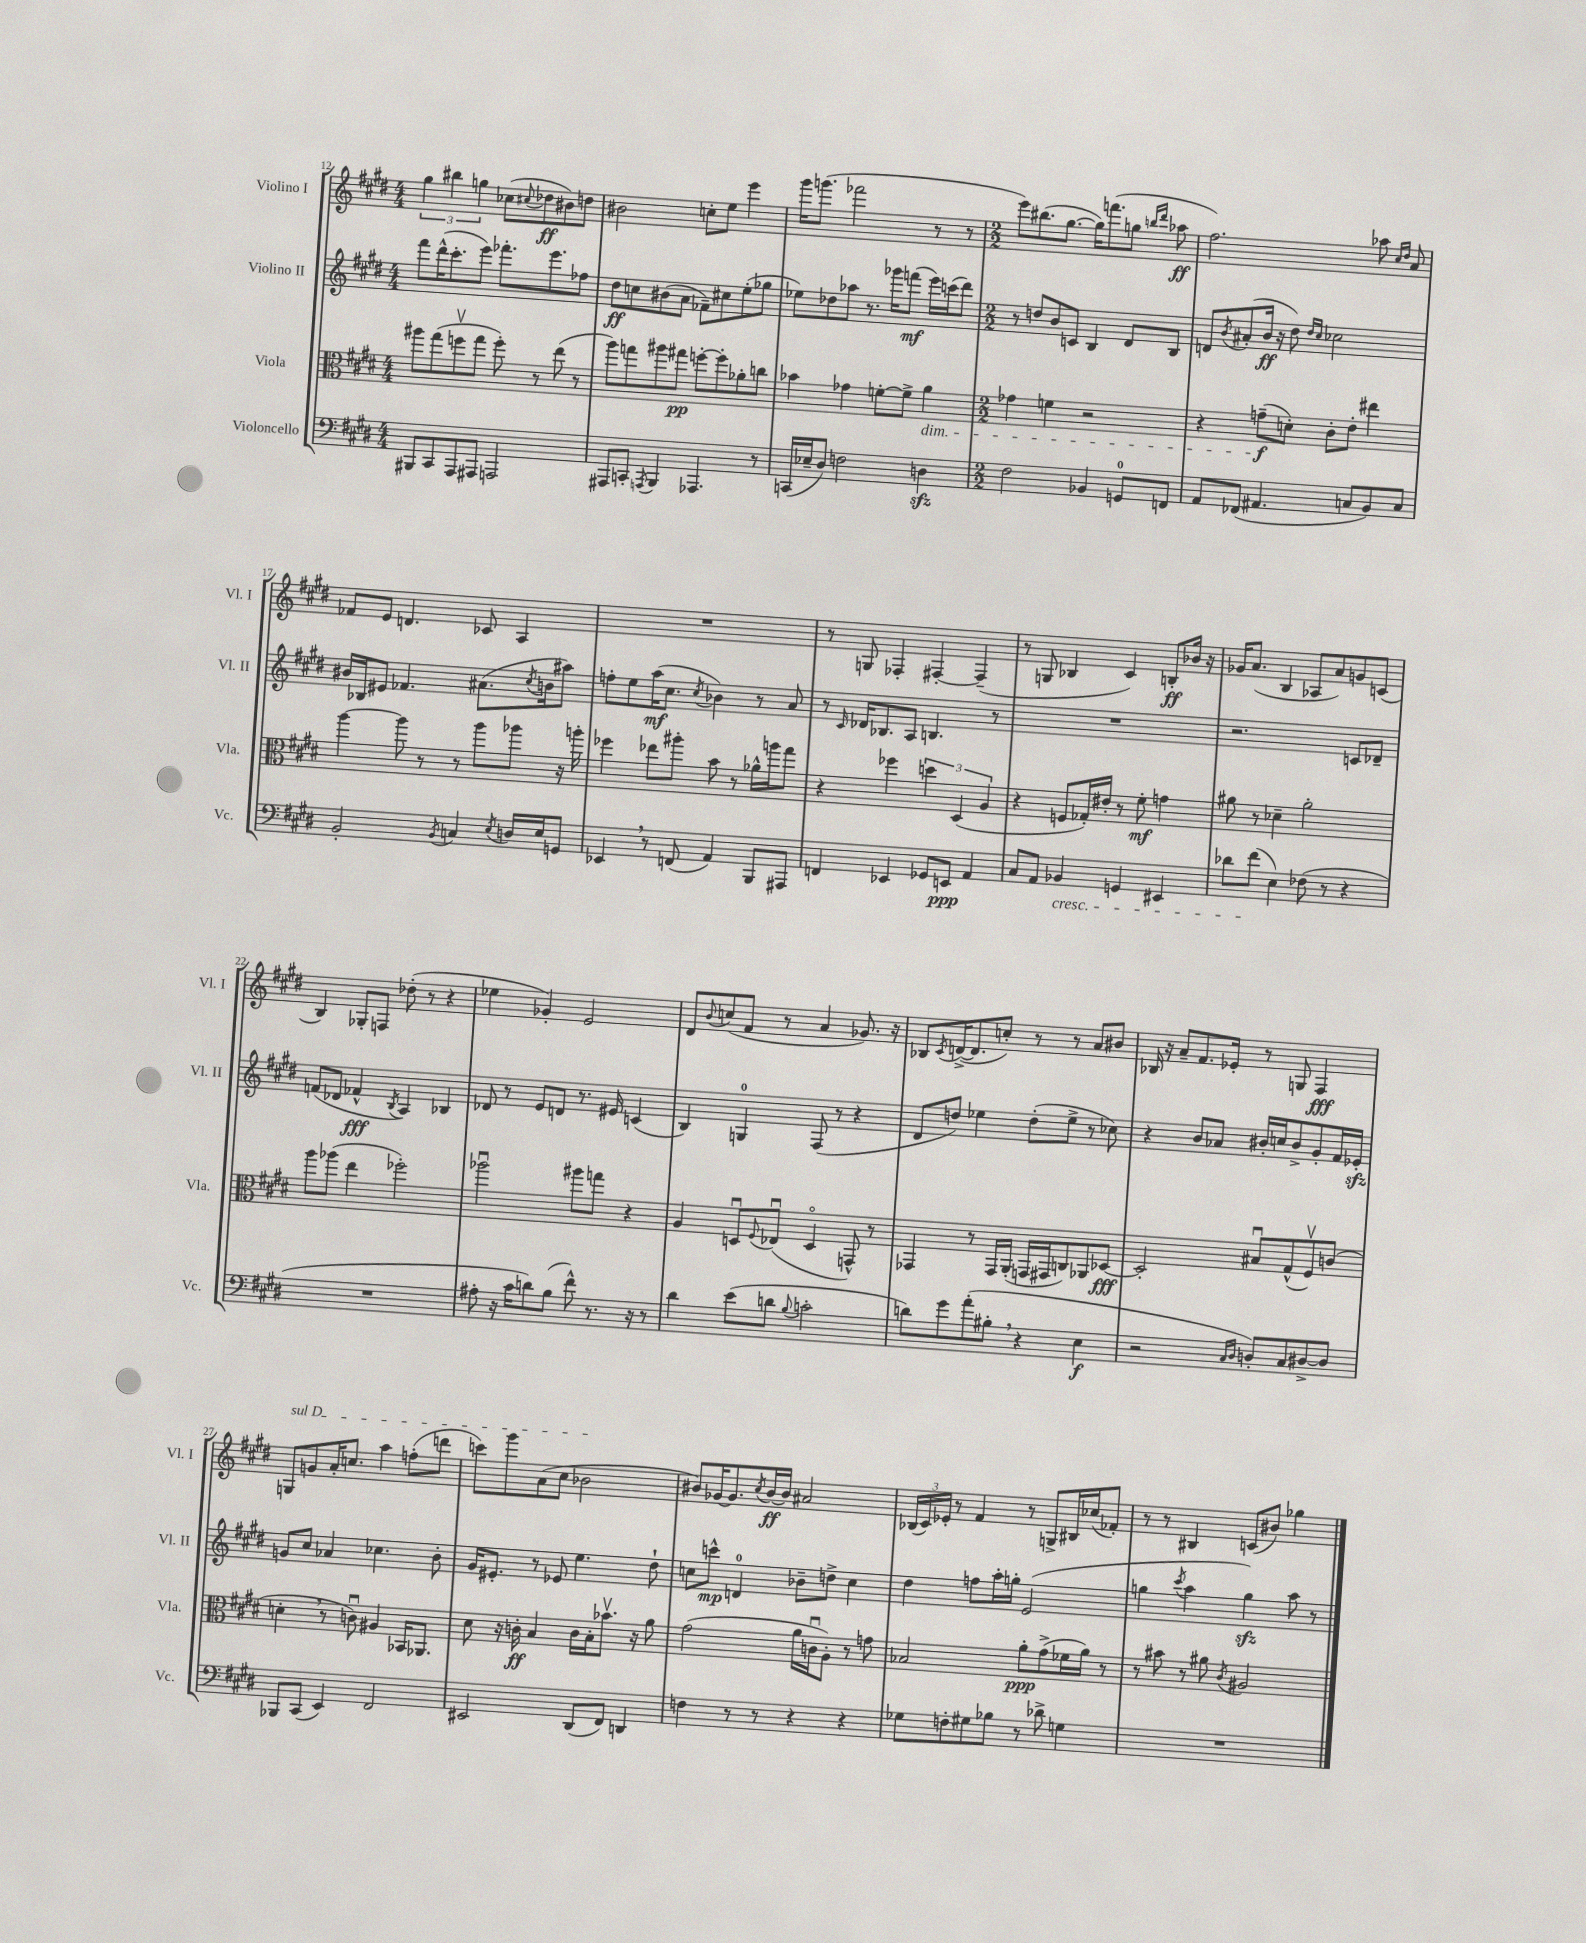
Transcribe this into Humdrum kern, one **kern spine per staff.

**kern	**dynam	**kern	**dynam	**kern	**dynam	**kern	**dynam
*part4	*part4	*part3	*part3	*part2	*part2	*part1	*part1
*staff4	*staff4	*staff3	*staff3	*staff2	*staff2	*staff1	*staff1
*I"Violoncello	*	*I"Viola	*	*I"Violino II	*	*I"Violino I	*
*I'Vc.	*	*I'Vla.	*	*I'Vl. II	*	*I'Vl. I	*
*clefF4	*	*clefC3	*	*clefG2	*	*clefG2	*
*k[f#c#g#d#]	*	*k[f#c#g#d#]	*	*k[f#c#g#d#]	*	*k[f#c#g#d#]	*
*M4/4	*	*M4/4	*	*M4/4	*	*M4/4	*
=12	=12	=12	=12	=12	=12	=12	=12
8BBB#X/L	.	8aa#X\L	.	8fff#\L	.	6gg#\	.
8CC#/	.	(8gg#\	.	(16ddd#^^\K	.	.	.
.	.	.	.	.	.	6bb#X\	.
.	.	.	.	8.ccc#'\	.	.	.
8AAA/	.	8ffnv\	.	.	.	.	.
.	.	.	.	.	.	6ggn\	.
8AAA#X/J	.	8gg#\J	.	8eee\J)	.	.	.
2AAAn/	.	8ff'\)	.	8.fff-X'\L	.	(8cc-X\L	.
.	.	.	.	.	.	8qqcc#X/	.
.	.	8r	.	.	.	8dd-X\	ff
.	.	.	.	8.eee\	.	.	.
.	.	(8ee\	.	.	.	8b#X\)	.
.	.	8r	.	8ff-X\J	.	8ddn\J	.
=13	=13	=13	=13	=13	=13	=13	=13
8AAA#X/L	.	8aa\L)	.	8dd#\L	ff	2b#X\	.
8CCn'/J	.	8ggn\	.	8ccn\	.	.	.
8qAAAn/	.	.	.	.	.	.	.
4BBB/	.	8aa#X\	.	(8b#X\	.	.	.
.	.	8gg#X\J	pp	8a\J	.	.	.
4.AAA-X/	.	[8ffn'\L	.	8f-X~\L)	.	8ccn'\L	.
.	.	8ff'\]	.	8cc#X\	.	8ee\J	.
.	.	8a-X'\	.	(8ee'\	.	4eee\	.
8r	.	8ccn\J	.	8gg-X\J	.	.	.
=14	=14	=14	=14	=14	=14	=14	=14
(16CCn/LL	.	4b-X\	.	8ee-X\L)	.	16ggg#\KL	.
16E-X~/J	.	.	.	.	.	(8.gggn\J	.
8D#/J)	.	.	.	8dd-X\	.	.	.
2Fn\	.	4g-X\	.	8aa-X\J	.	2fff-X\	.
.	.	.	.	8.r	.	.	.
.	.	[8fn'\L	.	.	.	.	.
.	.	.	.	16ggg-X\KL	.	.	.
.	.	8f^\J]	.	(8fffn\J	mf	.	.
!	!	!LO:TX:b:i:t=dim.	!	!	!	!	!
4Dnzz\	.	4a\	.	16eee\LL)	.	8r	.
.	.	.	.	(16cccn\J	.	.	.
.	.	.	.	8ddd#\J)	.	8r	.
=15	=15	=15	=15	=15	=15	=15	=15
*M2/2	*	*M2/2	*	*M2/2	*	*M2/2	*
2F#\	.	4g-X\	.	8r	.	8eee\L)	.
.	.	.	.	8ddn/L	.	(8.bb#X\	.
.	.	4fn\	.	8b/	.	.	.
.	.	.	.	.	.	[8.gg#\J	.
.	.	.	.	8cn/J	.	.	.
4BB-X/	.	2r	.	4B/	.	16gg#\KL])	.
.	.	.	.	.	.	(8.fffn\	.
8GGn/L	.	.	.	8d#/L	.	8ggn\J	.
.	.	.	.	.	.	16qqbbn/LL	.
.	.	.	.	.	.	16qqddd#/JJ	.
8FFn/J	.	.	.	8B/J	.	8aa-X\	ff
=16	=16	=16	=16	=16	=16	=16	=16
8AA/L	.	4r	.	8dn/L	.	2.ff#\)	.
.	.	.	.	8qb/	.	.	.
(8FF-X/J	.	.	.	(8a#X'/	.	.	.
4.AA#X/	.	(8gn~\L	f	16b/Jk	ff	.	.
.	.	.	.	16r	.	.	.
.	.	8dn'\J)	.	8dd#\)	.	.	.
.	.	.	.	16qqdd#/LL	.	.	.
.	.	.	.	16qqcc#/JJ	.	.	.
.	.	8c#'\L	.	2cc-X\	.	.	.
8Cn/L	.	8e'\J	.	.	.	.	.
8BB/)	.	4ee#X\	.	.	.	8aa-X\	.
.	.	.	.	.	.	16qqcc#/LL	.
.	.	.	.	.	.	16qqdd#/JJ	.
8C/J	.	.	.	.	.	8a/	.
!!LO:LB:g=z
=17	=17	=17	=17	=17	=17	=17	=17
2BB'/	.	[4aa\	.	16b#X/LL	.	8f-X/L	.
.	.	.	.	16B-X/J	.	.	.
.	.	.	.	8e#X/J	.	8e/J	.
.	.	8aa\]	.	4.f-X/	.	4.dn/	.
.	.	8r	.	.	.	.	.
8qBB/	.	.	.	.	.	.	.
4Cn/	.	8r	.	.	.	.	.
.	.	8aa\L	.	(8.a#X\L	.	8c-X/	.
8qE/	.	.	.	.	.	.	.
16Dn/LL	.	8aa-X\J	.	.	.	4A/	.
.	.	.	.	8qcc#/	.	.	.
16E/J	.	.	.	16bn\k	.	.	.
8GGn/J	.	16r	.	8aa#X\J)	.	.	.
.	.	16aan'\	.	.	.	.	.
=18	=18	=18	=18	=18	=18	=18	=18
4EE-X,/	.	4ff-X\	.	8ffn'\L	.	1r	.
.	.	.	.	8ee\	.	.	.
8r	.	8ee-X\L	.	(16aa\K	mf	.	.
.	.	.	.	8.cc#\J	.	.	.
(8FFn/	.	8aa#X'\J	.	.	.	.	.
.	.	.	.	8qcc#/	.	.	.
4AA/)	.	8b\	.	4b-X\)	.	.	.
.	.	8r	.	.	.	.	.
8BBB/L	.	16a-X^^\LL	.	8r	.	.	.
.	.	16aan\J	.	.	.	.	.
8AAA#X/J	.	8gg#\J	.	8a/	.	.	.
=19	=19	=19	=19	=19	=19	=19	=19
4FFn/	.	4r	.	8r	.	8r	.
.	.	.	.	16qqc#/	.	.	.
.	.	.	.	16d-X/KL	.	8Gn/	.
.	.	.	.	8.B-X/	.	.	.
4EE-X/	.	4ff-X\	.	.	.	4F-X'/	.
.	.	.	.	8A/J	.	.	.
8GG-X/L	.	6ddn\	.	4.Bn/	.	[4F#X'/	.
8EEn/J	ppp	.	.	.	.	.	.
.	.	(6D#/	.	.	.	.	.
4AA/	.	.	.	.	.	(4F#~/]	.
.	.	6A/	.	.	.	.	.
.	.	.	.	8r	.	.	.
=20	=20	=20	=20	=20	=20	=20	=20
8C#/L	.	4r	.	1r	.	8r	.
8AA/J	.	.	.	.	.	8Gn/	.
!LO:TX:b:i:t=cresc.	!	!	!	!	!	!	!
4BB-X/	.	8Fn/L	.	.	.	4B-X/	.
.	.	16G-X'/L)	.	.	.	.	.
.	.	16e#X'/JJ	.	.	.	.	.
4GGn/	.	8r	.	.	.	4c#/)	.
.	.	8f#'\	mf	.	.	.	.
4EE#X/	.	4gn\	.	.	.	8Bn'/L	ff
.	.	.	.	.	.	16b-X/Jk	.
.	.	.	.	.	.	16r	.
=21	=21	=21	=21	=21	=21	=21	=21
8d-X\L	.	8a#X\	.	2.r	.	16g-X/KL	.
.	.	.	.	.	.	(8.a/J	.
(8f#\J	.	8r	.	.	.	.	.
4E\)	.	4d-X~\	.	.	.	4B/	.
(8F-X\	.	2a#'\	.	.	.	8A-X/L	.
8r	.	.	.	.	.	8a/)	.
4r	.	.	.	8cn/L	.	8gn/	.
.	.	.	.	8d-X~/J	.	(8cn/J	.
!!LO:LB:g=z
=22	=22	=22	=22	=22	=22	=22	=22
1r	.	8aa\L	.	(8fn/L	.	4B/)	.
.	.	(8aa-X\J	.	8d-X/J	.	.	.
.	.	4ee\	.	4f-X^^/	fff	8G-X'/L	.
.	.	.	.	.	.	8Fn/J	.
.	.	.	.	8qB/	.	.	.
.	.	2ff-X'\)	.	4A/)	.	(8dd-X'\	.
.	.	.	.	.	.	8r	.
.	.	.	.	4B-X/	.	4r	.
=23	=23	=23	=23	=23	=23	=23	=23
8A#X'\	.	2aa-Xu\	.	8d-X/	.	4ee-X\	.
16r	.	.	.	8r	.	.	.
16c#\KL	.	.	.	.	.	.	.
8dn\)	.	.	.	8e/L	.	4g-X'/)	.
(8B\J	.	.	.	8dn/J	.	.	.
8f#^^\)	.	8aa#X\L	.	8.r	.	2e/	.
8.r	.	8ggn\J	.	.	.	.	.
.	.	.	.	16e#X/	.	.	.
.	.	4r	.	(4cn/	.	.	.
16r	.	.	.	.	.	.	.
8r	.	.	.	.	.	.	.
=24	=24	=24	=24	=24	=24	=24	=24
4d#\	.	4A/	.	4B/)	.	8d#/L	.
.	.	.	.	.	.	8qqb/	.
.	.	.	.	.	.	(8ccn/	.
(8e\L	.	8Dnu/L	.	4Gn/	.	8f#/J	.
.	.	8qqF#/	.	.	.	.	.
8dn\J	.	(8E-Xu/J	.	.	.	8r	.
8qqB/	.	.	.	.	.	.	.
2cn'\	.	4D/	.	(8F#/	.	4a/	.
.	.	.	.	8r	.	.	.
.	.	8GGn^^/)	.	4r	.	8.g-X/)	.
.	.	8r	.	.	.	.	.
.	.	.	.	.	.	16r	.
=25	=25	=25	=25	=25	=25	=25	=25
8dn\L)	.	4GG-X/	.	8d#/L	.	8B-X/L	.
.	.	.	.	.	.	8qc#/	.
8g#\	.	.	.	8ddn/J)	.	([16dn^/K	.
.	.	.	.	.	.	8.d/]	.
(8a'\	.	8r	.	4ee-X\	.	.	.
8B#X',\J	.	16GG-/LL	.	.	.	8ccn'/J)	.
.	.	(16AA'/JJ	.	.	.	.	.
4r	.	16GGn/LL	.	(8dd'\L	.	8r	.
.	.	16GG#X/J	.	.	.	.	.
.	.	8Cn/)	.	8ee-^\J	.	8r	.
4E\	f	8AA-X/	.	8r	.	8a/L	.
.	.	[8D-X/J	fff	8cc-X\)	.	8b#X/J	.
=26	=26	=26	=26	=26	=26	=26	=26
2r	.	2D-'/]	.	4r	.	16B-X/	.
.	.	.	.	.	.	16r	.
.	.	.	.	.	.	8a~/L	.
.	.	.	.	8b/L	.	8.f#/	.
.	.	.	.	8a-X/J	.	.	.
.	.	.	.	.	.	16e-X'/Jk	.
16qqC#/LL	.	.	.	.	.	.	.
16qqD#/JJ	.	.	.	.	.	.	.
8Dn'/L)	.	8B#Xu/L	.	16b#X'/LL	.	8r	.
.	.	.	.	16ccn/J	.	.	.
8C#/	.	(8G#^^/	.	8b#^/	.	8Gn/	.
[8D#X^/	.	8F#v/)	.	8g#'/	.	4F#/	fff
8D#/J]	.	(8cn/J	.	16f#/L	.	.	.
.	.	.	.	16e-Xzz'/JJ	.	.	.
!!LO:LB:g=z
=27	=27	=27	=27	=27	=27	=27	=27
!	!	!	!	!	!	!LO:TX:a:i:t=sul D	!
8BBB-X/L	.	4dn',\	.	8gn/L	.	8Gn/L	.
(8CC#/J	.	.	.	8cc#/J	.	8gn/	.
4EE/)	.	8r	.	4a-X/	.	16a'/K	.
.	.	.	.	.	.	8.ccn/J	.
.	.	8cnu\)	.	.	.	.	.
2FF#/	.	4A#X/	.	4.cc-X\	.	4aa\	.
.	.	16BB-X/KL	.	.	.	(8ffn'\L	.
.	.	8.AA-X/J	.	.	.	.	.
.	.	.	.	8b'\	.	8dddn\J	.
=28	=28	=28	=28	=28	=28	=28	=28
2EE#X/	.	8d#\	.	16g#/KL	.	8cccn\L)	.
.	.	.	.	8.e#X'/J	.	.	.
.	.	16r	.	.	.	8ggg#\	.
.	.	16cn'\	ff	.	.	.	.
.	.	4B/	.	8r	.	(8a\	.
.	.	.	.	8e-X/	.	8cc#\J	.
(8DD#/L	.	16c\LL	.	4.ee\	.	2b-X\	.
.	.	16B'\J	.	.	.	.	.
8FF#/J)	.	8.b-Xv\J	.	.	.	.	.
4DDn/	.	.	.	.	.	.	.
.	.	16r	.	.	.	.	.
.	.	8a\	.	8dd#`\	.	.	.
=29	=29	=29	=29	=29	=29	=29	=29
4Fn\	.	(2g#\	.	8ccn\L	.	8b#X/L)	.
.	.	.	.	8cccn^^\J	mp	[16g-X/K	.
.	.	.	.	.	.	8.g-/]	.
8r	.	.	.	4dn/	.	.	.
.	.	.	.	.	.	8qcc#/	.
8r	.	.	.	.	.	[16b#/L	ff
.	.	.	.	.	.	16b#/JJ]	.
4r	.	16a\LL	.	8b-X~\L	.	2a#X/	.
.	.	16cnu\J	.	.	.	.	.
.	.	8A'\J)	.	8ddn^\J	.	.	.
4r	.	8r	.	4cc\	.	.	.
.	.	8gn\	.	.	.	.	.
=30	=30	=30	=30	=30	=30	=30	=30
8G-X\L	.	2B-X/	.	4dd#\	.	(24B-X/LL	.
.	.	.	.	.	.	24c#/)	.
.	.	.	.	.	.	24e-X'/JJ	.
8Fn'\	.	.	.	.	.	8r	.
8G#X\	.	.	.	8ffn\L	.	4f#/	.
8B-X\J	.	.	.	16aa'\L	.	.	.
.	.	.	.	16ggn'\JJ	.	.	.
8r	.	8a'\L	ppp	(2e/	.	8r	.
8d-X^\	.	(8g#^\	.	.	.	8Gn^/L	.
4Gn\	.	16f-X\L	.	.	.	16B#X/L	.
.	.	16a\JJ)	.	.	.	(16cc-X/J	.
.	.	8r	.	.	.	8f-X'/J)	.
=31	=31	=31	=31	=31	=31	=31	=31
1r	.	8r	.	4ggn\	.	8r	.
.	.	8b#X\	.	.	.	8r	.
.	.	.	.	8qccc#/	.	.	.
.	.	8r	.	4aa\	.	4B#X/	.
.	.	8a#X\	.	.	.	.	.
.	.	8qc#/	.	.	.	.	.
.	.	2A#X/	.	4ggzz\)	.	(8cn/L	.
.	.	.	.	.	.	8b#X/J)	.
.	.	.	.	8aa\	.	4gg-X\	.
.	.	.	.	8r	.	.	.
==	==	==	==	==	==	==	==
*-	*-	*-	*-	*-	*-	*-	*-
